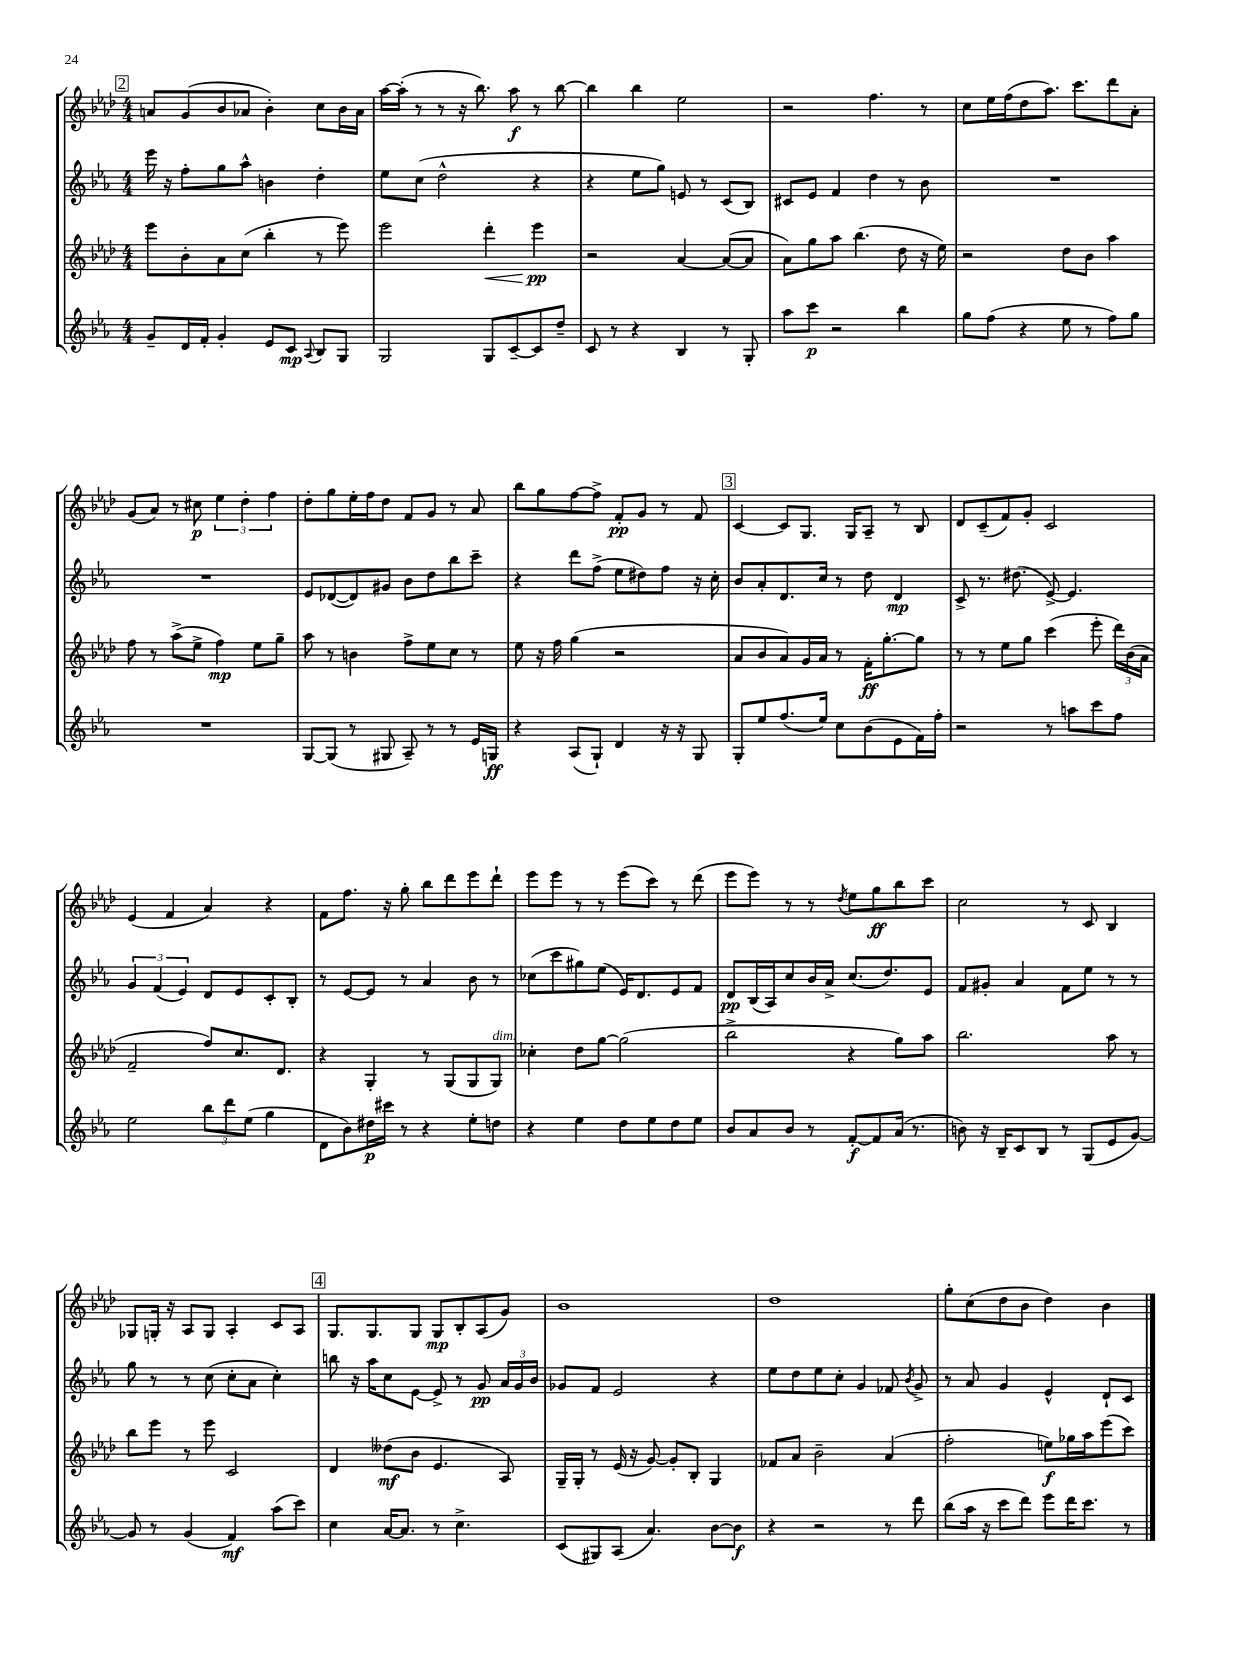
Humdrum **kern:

**kern	**kern	**kern	**kern
*staff4	*staff3	*staff2	*staff1
*clefG2	*clefG2	*clefG2	*clefG2
*k[b-e-a-]	*k[b-e-a-d-]	*k[b-e-a-]	*k[b-e-a-d-]
*M4/4	*M4/4	*M4/4	*M4/4
8g~	8eee-	16eee-	8a
.	.	16r	.
16d	8b-'	8ff'	(8g
16f'	.	.	.
4g'	8a-	8gg	8b-
.	(8cc	8aa-^^	8a-
8e-	4bb-'	4b	4b-')
8c	.	.	.
8qqA-	.	.	.
8B-	8r	4dd'	8cc
8G	8eee-)	.	16b-
.	.	.	16a-
=	=	=	=
2G	2eee-	8ee-	[16aa-
.	.	.	(16aa-']
.	.	(8cc	8r
.	.	2dd^^	8r
.	.	.	16r
.	.	.	8.bb-)
8G	4ddd-'	.	.
[8c~	.	.	8aa-
8c]	4eee-	4r	8r
8dd~	.	.	[8bb-
=	=	=	=
8c	2r	4r	4bb-]
8r	.	.	.
4r	.	8ee-	4bb-
.	.	8gg)	.
4B-	[4a-	8e	2ee-
.	.	8r	.
8r	(8a-_	(8c	.
8G'	8a-]	8B-)	.
=	=	=	=
8aa-	8a-)	8c#	2r
8ccc	8gg	8e-	.
2r	8aa-	4f	.
.	(4.bb-	.	.
.	.	4dd	4.ff
4bb-	8dd-	8r	.
.	16r	8b-	8r
.	16ee-)	.	.
=	=	=	=
8gg	2r	1r	8cc
(8ff	.	.	16ee-
.	.	.	(16ff
4r	.	.	8dd-
.	.	.	8.aa-)
8ee-	8dd-	.	.
.	.	.	8.ccc
8r	8b-	.	.
8ff)	4aa-	.	8ddd-
8gg	.	.	8a-'
=	=	=	=
1r	8ff	1r	(8g
.	8r	.	8a-)
.	(8aa-^	.	8r
.	8ee-^	.	8cc#
.	4ff)	.	6ee-
.	.	.	6dd-'
.	8ee-	.	.
.	.	.	6ff
.	8gg~	.	.
=	=	=	=
[8G	8aa-	8e-	8dd-'
(8G]	8r	([8d-	8gg
8r	4b	8d-])	16ee-'
.	.	.	16ff
8G#	.	8g#	8dd-
8A-~)	8ff^	8b-	8f
8r	8ee-	8dd	8g
8r	8cc	8bb-	8r
16e-	8r	8ccc~	8a-
16G	.	.	.
=	=	=	=
4r	8ee-	4r	8bb-
.	16r	.	8gg
.	16ff	.	.
(8A-	(4gg	8ddd	[8ff
8G`)	.	(8ff^	8ff^]
4d	2r	8ee-	8f'
.	.	8dd#)	8g
16r	.	8ff	8r
16r	.	.	.
8G	.	16r	8f
.	.	16cc'	.
=	=	=	=
8G'	8a-	8b-	[4c
8ee-	8b-	8a-'	.
(8.ff	8a-)	8.d	8c]
.	16g	.	8.G
16ee-)	16a-	16cc	.
8cc	8r	8r	.
.	.	.	16G
(8b-	16f'	8dd	8A-~
.	[8.gg'	.	.
8e-	.	4d	8r
16f)	8gg]	.	8B-
16ff'	.	.	.
=	=	=	=
2r	8r	8c^	8d-
.	8r	8.r	(8c~
.	8ee-	.	8f)
.	.	(8.dd#	.
.	8gg	.	8g'
8r	(4ccc	[8e-^)	2c
8aa	.	4.e-]	.
8ccc	8eee-'	.	.
8ff	24ddd-)	.	.
.	(24b-	.	.
.	24a-	.	.
=	=	=	=
2ee-	2f~	6g	(4e-
.	.	(6f	.
.	.	.	4f
.	.	6e-)	.
12bb-	8ff)	8d	4a-)
12ddd	.	.	.
.	8.cc	8e-	.
(12ee-	.	.	.
4gg	.	8c'	4r
.	8.d-	.	.
.	.	8B-'	.
=	=	=	=
8d	4r	8r	8f
8b-)	.	[8e-	8.ff
16dd#	4G'	8e-]	.
16ccc#	.	.	16r
8r	.	8r	8gg'
4r	8r	4a-	8bb-
.	(8G	.	8ddd-
8ee-'	8G	8b-	8eee-
8dd	8G)	8r	8ddd-`
=	=	=	=
4r	4cc-'	(8cc-	8eee-
.	.	8ccc	8eee-
4ee-	8dd-	8gg#)	8r
.	[8gg	(8ee-	8r
8dd	(2gg]	16e-)	(8eee-
.	.	8.d	.
8ee-	.	.	8ccc)
8dd	.	8e-	8r
8ee-	.	8f	(8ddd-
=	=	=	=
8b-	2bb-^	8d	8eee-
8a-	.	(16B-	8eee-)
.	.	16A-)	.
8b-	.	8cc	8r
8r	.	16b-	8r
.	.	16a-^	.
.	.	.	8qdd-
[8f'	4r	(8.cc	8ee-
8f]	.	.	8gg
.	.	8.dd)	.
(16a-	8gg)	.	8bb-
8.r	.	.	.
.	8aa-	8e-	8ccc
=	=	=	=
8b)	2.bb-	8f	2cc
16r	.	8g#'	.
16B-~	.	.	.
8c	.	4a-	.
8B-	.	.	.
8r	.	8f	8r
(8G	.	8ee-	8c
8e-	8aa-	8r	4B-
[8g)	8r	8r	.
=	=	=	=
8g]	8bb-	8gg	8G-
8r	8eee-	8r	16G'
.	.	.	16r
(4g	8r	8r	8A-
.	8eee-	(8cc	8G
4f)	2c	8cc'	4A-'
.	.	8a-	.
(8aa-	.	4cc')	8c
8ccc)	.	.	8A-
=	=	=	=
4cc	4d-	8bb	8.G
.	.	16r	.
.	.	16aa-	8.G
[16a-	(8dd--	8cc	.
8.a-]	.	.	.
.	8b-	[8e-	8G
8r	4.e-	8e-^]	8G
4.cc^	.	8r	8B-'
.	.	8g	(8A-
.	8A-)	24a-	8g)
.	.	24g	.
.	.	24b-	.
=	=	=	=
(8c	16G~	8g-	1b-
.	16G'	.	.
8G#)	8r	8f	.
(8A-	(16e-	2e-	.
.	16r	.	.
4.a-)	[8g)	.	.
.	8g']	.	.
.	8B-'	.	.
[8b-	4G	4r	.
8b-]	.	.	.
=	=	=	=
4r	8f-	8ee-	1dd-
.	8a-	8dd	.
2r	2b-~	8ee-	.
.	.	8cc'	.
.	.	4g	.
8r	(4a-	8f-	.
.	.	8qb-	.
8ddd	.	8g^	.
=	=	=	=
(8bb-	2ff'	8r	8gg'
16aa-	.	8a-	(8cc
16r	.	.	.
8ccc	.	4g	8dd-
8ddd)	.	.	8b-
8eee-	8ee)	4e-^^	4dd-)
16ddd	16gg-	.	.
8.ccc	16aa-	.	.
.	(8eee-	8d`	4b-
8r	8ccc)	8c	.
==	==	==	==
*-	*-	*-	*-
